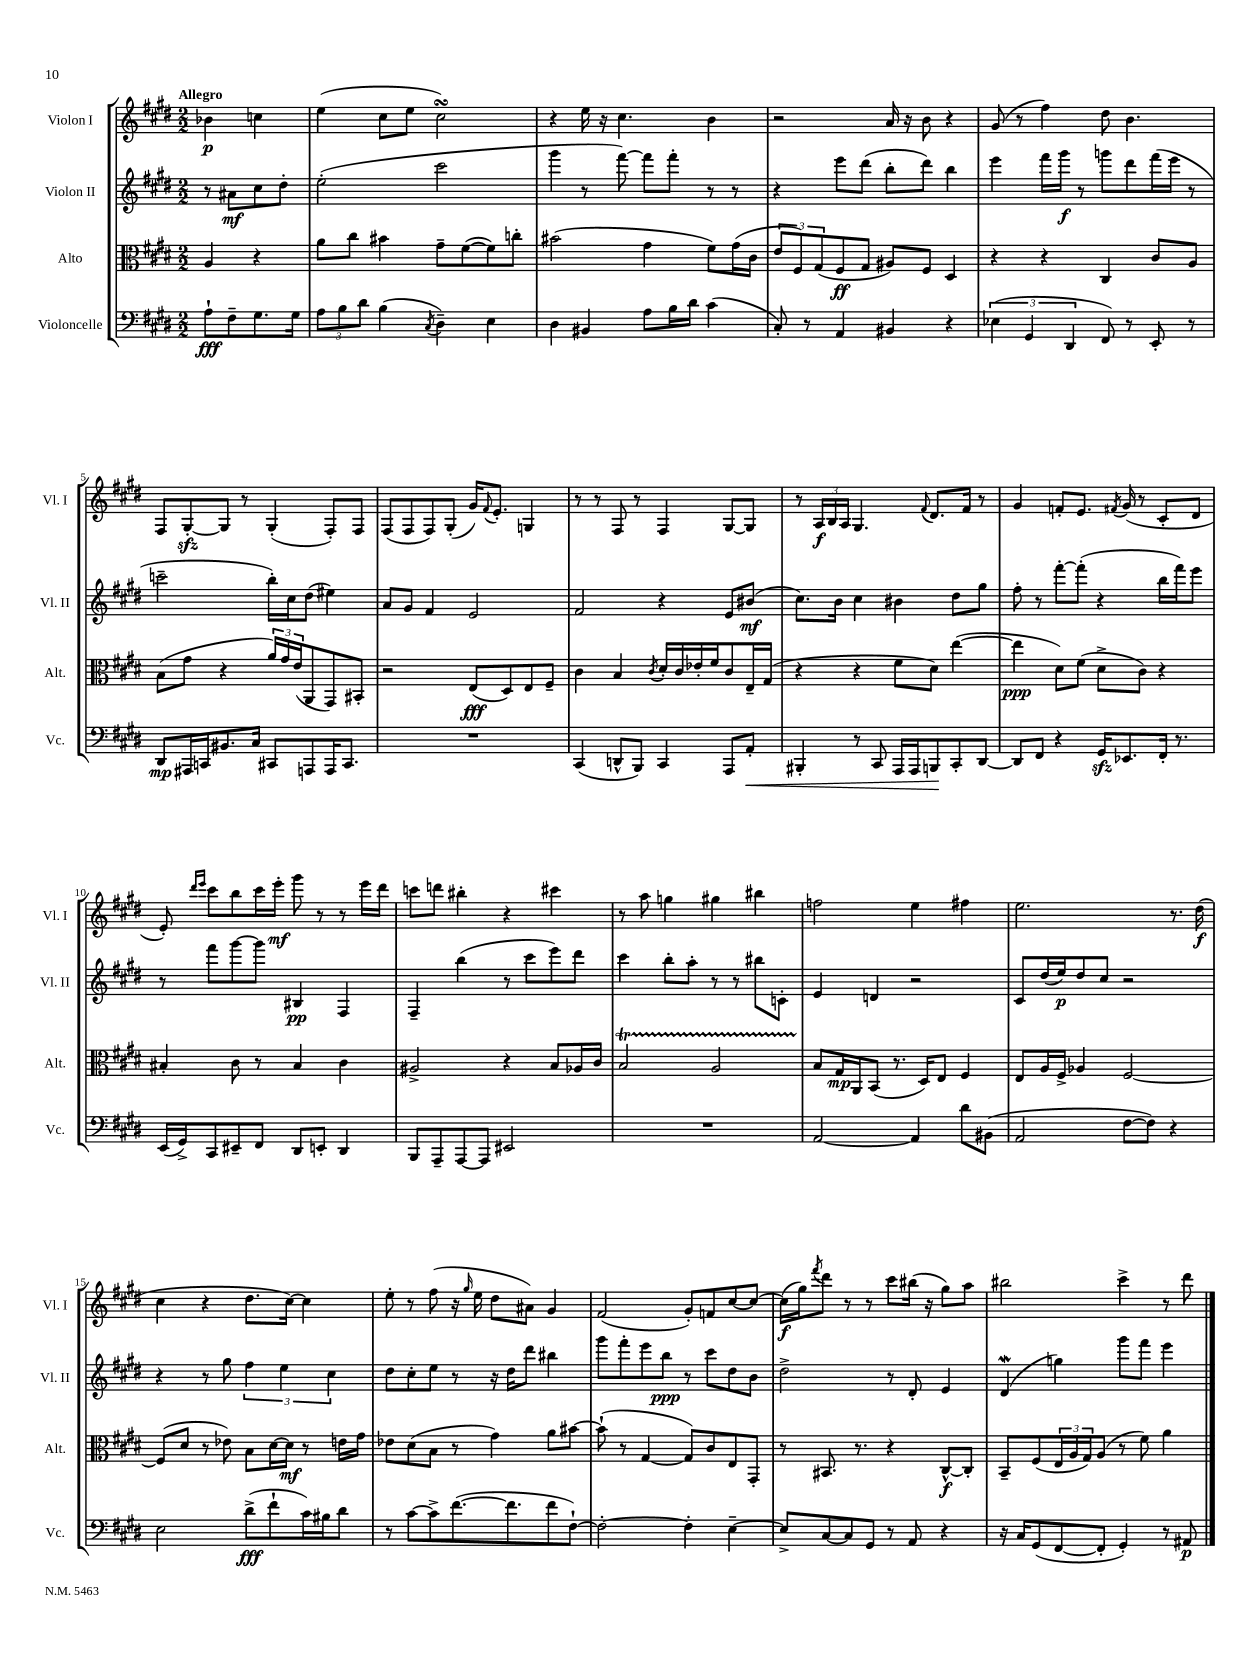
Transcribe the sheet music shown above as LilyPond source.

<<
\new StaffGroup <<
\new Staff = "s0" \with { instrumentName = "Violon I" shortInstrumentName = "Vl. I" } {
    \clef treble \key e \major \numericTimeSignature \time 2/2 \partial 2 \tempo "Allegro"
    bes'4\p c''4 |
    e''4( cis''8 e''8 cis''2\turn) |
    r4 e''16 r16 cis''4. b'4 |
    r2 a'16 r16 b'8 r4 |
    gis'8( r8 fis''4) dis''8 b'4. |
    fis8 gis8~-.\sfz gis8 r8 gis4-.( fis8-.) fis8 |
    fis8( fis8 fis8) gis8-.( gis'16) \appoggiatura { fis'8 } e'8.-. g4 |
    r8 r8 fis8 r8 fis4 gis8~ gis8 |
    r8 \tuplet 3/2 { a16\f b16 a16 } gis4. \appoggiatura { fis'8 } dis'8. fis'16 r8 |
    gis'4 f'8-. e'8. \acciaccatura { fis'8 } gis'16( r8 cis'8-. dis'8 |
    e'8-.) \grace { dis'''16 e'''16 } cis'''8 b''8 cis'''16 e'''16-.\mf gis'''8 r8 r8 e'''16 dis'''16 |
    c'''8 d'''8 bis''4-. r4 cis'''4 |
    r8 a''8 g''4 gis''4 bis''4 |
    f''2 e''4 fis''4 |
    e''2. r8. dis''16\f( |
    cis''4 r4 dis''8. cis''16~) cis''4 |
    e''8-. r8 fis''8( r16 \grace { gis''16 } e''16 dis''8 ais'8) gis'4 |
    fis'2( gis'8-.) f'8 cis''8~ cis''8~ |
    cis''16\f( gis''16) \acciaccatura { fis'''8 } dis'''8 r8 r8 cis'''8 bis''16( r16 gis''8) a''8 |
    bis''2 cis'''4-> r8 dis'''8 \bar "|." |
}
\new Staff = "s1" \with { instrumentName = "Violon II" shortInstrumentName = "Vl. II" } {
    \clef treble \key e \major \numericTimeSignature \time 2/2 \partial 2
    r8 ais'8\mf cis''8 dis''8-. |
    e''2-.( cis'''2 |
    gis'''4 r8 fis'''8~) fis'''8 fis'''8-. r8 r8 |
    r4 e'''8 dis'''8( b''8-. dis'''8) b''4 |
    e'''4 fis'''16 gis'''16\f r8 g'''8 dis'''8 fis'''16( e'''16 r8 |
    c'''2-- b''16-.) cis''16 dis''8( eis''4) |
    a'8 gis'8 fis'4 e'2 |
    fis'2 r4 e'8 bis'8\mf( |
    cis''8.) b'16 cis''4 bis'4 dis''8 gis''8 |
    fis''8-. r8 fis'''8~-. fis'''8-.( r4 b''16 fis'''16) e'''8 |
    r8 fis'''8 gis'''8~ gis'''8 bis4\pp fis4 |
    fis4-- b''4( r8 cis'''8 e'''8) dis'''8 |
    cis'''4 b''8-. a''8-. r8 r8 bis''8 c'8-. |
    e'4 d'4 r2 |
    cis'8 dis''16( e''16\p) dis''8 cis''8 r2 |
    r4 r8 gis''8 \tuplet 3/2 { fis''4 e''4 cis''4 } |
    dis''8 cis''8-. e''8 r8 r16 dis''16 dis'''8 bis''4 |
    gis'''8 fis'''8-. e'''8 b''8\ppp r8 cis'''8 dis''8 b'8 |
    dis''2-> r8 dis'8-. e'4 |
    dis'4\mordent( g''4) gis'''8 fis'''8 e'''4 \bar "|." |
}
\new Staff = "s2" \with { instrumentName = "Alto" shortInstrumentName = "Alt." } {
    \clef alto \key e \major \numericTimeSignature \time 2/2 \partial 2
    a4 r4 |
    a'8 cis''8 bis'4 gis'8-- fis'8~( fis'8) c''8-. |
    bis'2( gis'4 fis'8) gis'16( cis'16 |
    \tuplet 3/2 { e'8 fis8) gis8( } fis8\ff gis8 ais8) fis8 dis4 |
    r4 r4 cis4 cis'8 a8 |
    b8( gis'8 r4 \tuplet 3/2 { a'16) gis'16 e'16( } a,8 gis,8) bis,8-. |
    r2 e8\fff( dis8) e8 fis8-- |
    cis'4 b4 \acciaccatura { cis'8 } dis'16-. cis'16 ees'16-. fis'16 cis'8 e16-- gis16( |
    r4 r4 fis'8 dis'8) e''4~( |
    e''4\ppp dis'8) fis'8( dis'8-> cis'8) r4 |
    bis4-. cis'8 r8 bis4 cis'4 |
    ais2-> r4 b8 aes16 cis'16 |
    b2\startTrillSpan a2 |
    b8\stopTrillSpan gis16\mp a,16 b,8( r8. dis16) e8 fis4 |
    e8 a16 fis16-> aes4 fis2~ |
    fis8( dis'8 r8 ees'8) b8 dis'16~ dis'16\mf r8 e'16 gis'16 |
    ees'8 dis'8( b8 r8 gis'4) a'8 bis'8~ |
    bis'8-!( r8 gis4~ gis8) cis'8 e8 gis,8-. |
    r8 bis,8. r8. r4 cis8~-^\f cis8-. |
    b,8-- fis8( \tuplet 3/2 { e16 a16 gis16) } a8( r8 fis'8) a'4 \bar "|." |
}
\new Staff = "s3" \with { instrumentName = "Violoncelle" shortInstrumentName = "Vc." } {
    \clef bass \key e \major \numericTimeSignature \time 2/2 \partial 2
    a8-!\fff fis8-- gis8. gis16 |
    \tuplet 3/2 { a8 b8 dis'8 } b4( \acciaccatura { cis8 } dis4--) e4 |
    dis4 bis,4 a8 b16 dis'16 cis'4( |
    cis8-.) r8 a,4 bis,4 r4 |
    \tuplet 3/2 { ees4( gis,4 dis,4 } fis,8) r8 e,8-. r8 |
    dis,8\mp ais,,16 c,16 bis,8. cis16 cis,8 a,,8 a,,16 cis,8. |
    R1 |
    cis,4( d,8-^ b,,8) cis,4 a,,8 a,8-.\< |
    bis,,4-. r8 cis,8 a,,16 a,,16 b,,8\! cis,8-. dis,8~ |
    dis,8 fis,8 r4 gis,16\sfz ees,8. fis,16-. r8. |
    e,16( gis,16->) cis,8 eis,8-- fis,8 dis,8 e,8-. dis,4 |
    b,,8 a,,8-- a,,8~ a,,8 eis,2 |
    R1 |
    a,2~ a,4 dis'8 bis,8( |
    a,2 fis8~ fis8) r4 |
    e2 dis'8->\fff( fis'8-! cis'16) bis16 dis'8 |
    r8 cis'8~ cis'8-> fis'8.~( fis'8. fis'8 fis8~-!) |
    fis2~-. fis4-. e4~-- |
    e8-> cis8~ cis8 gis,8 r8 a,8 r4 |
    r16 cis16 gis,8( fis,8~ fis,8-. gis,4-.) r8 ais,8\p \bar "|." |
}
>>
>>
